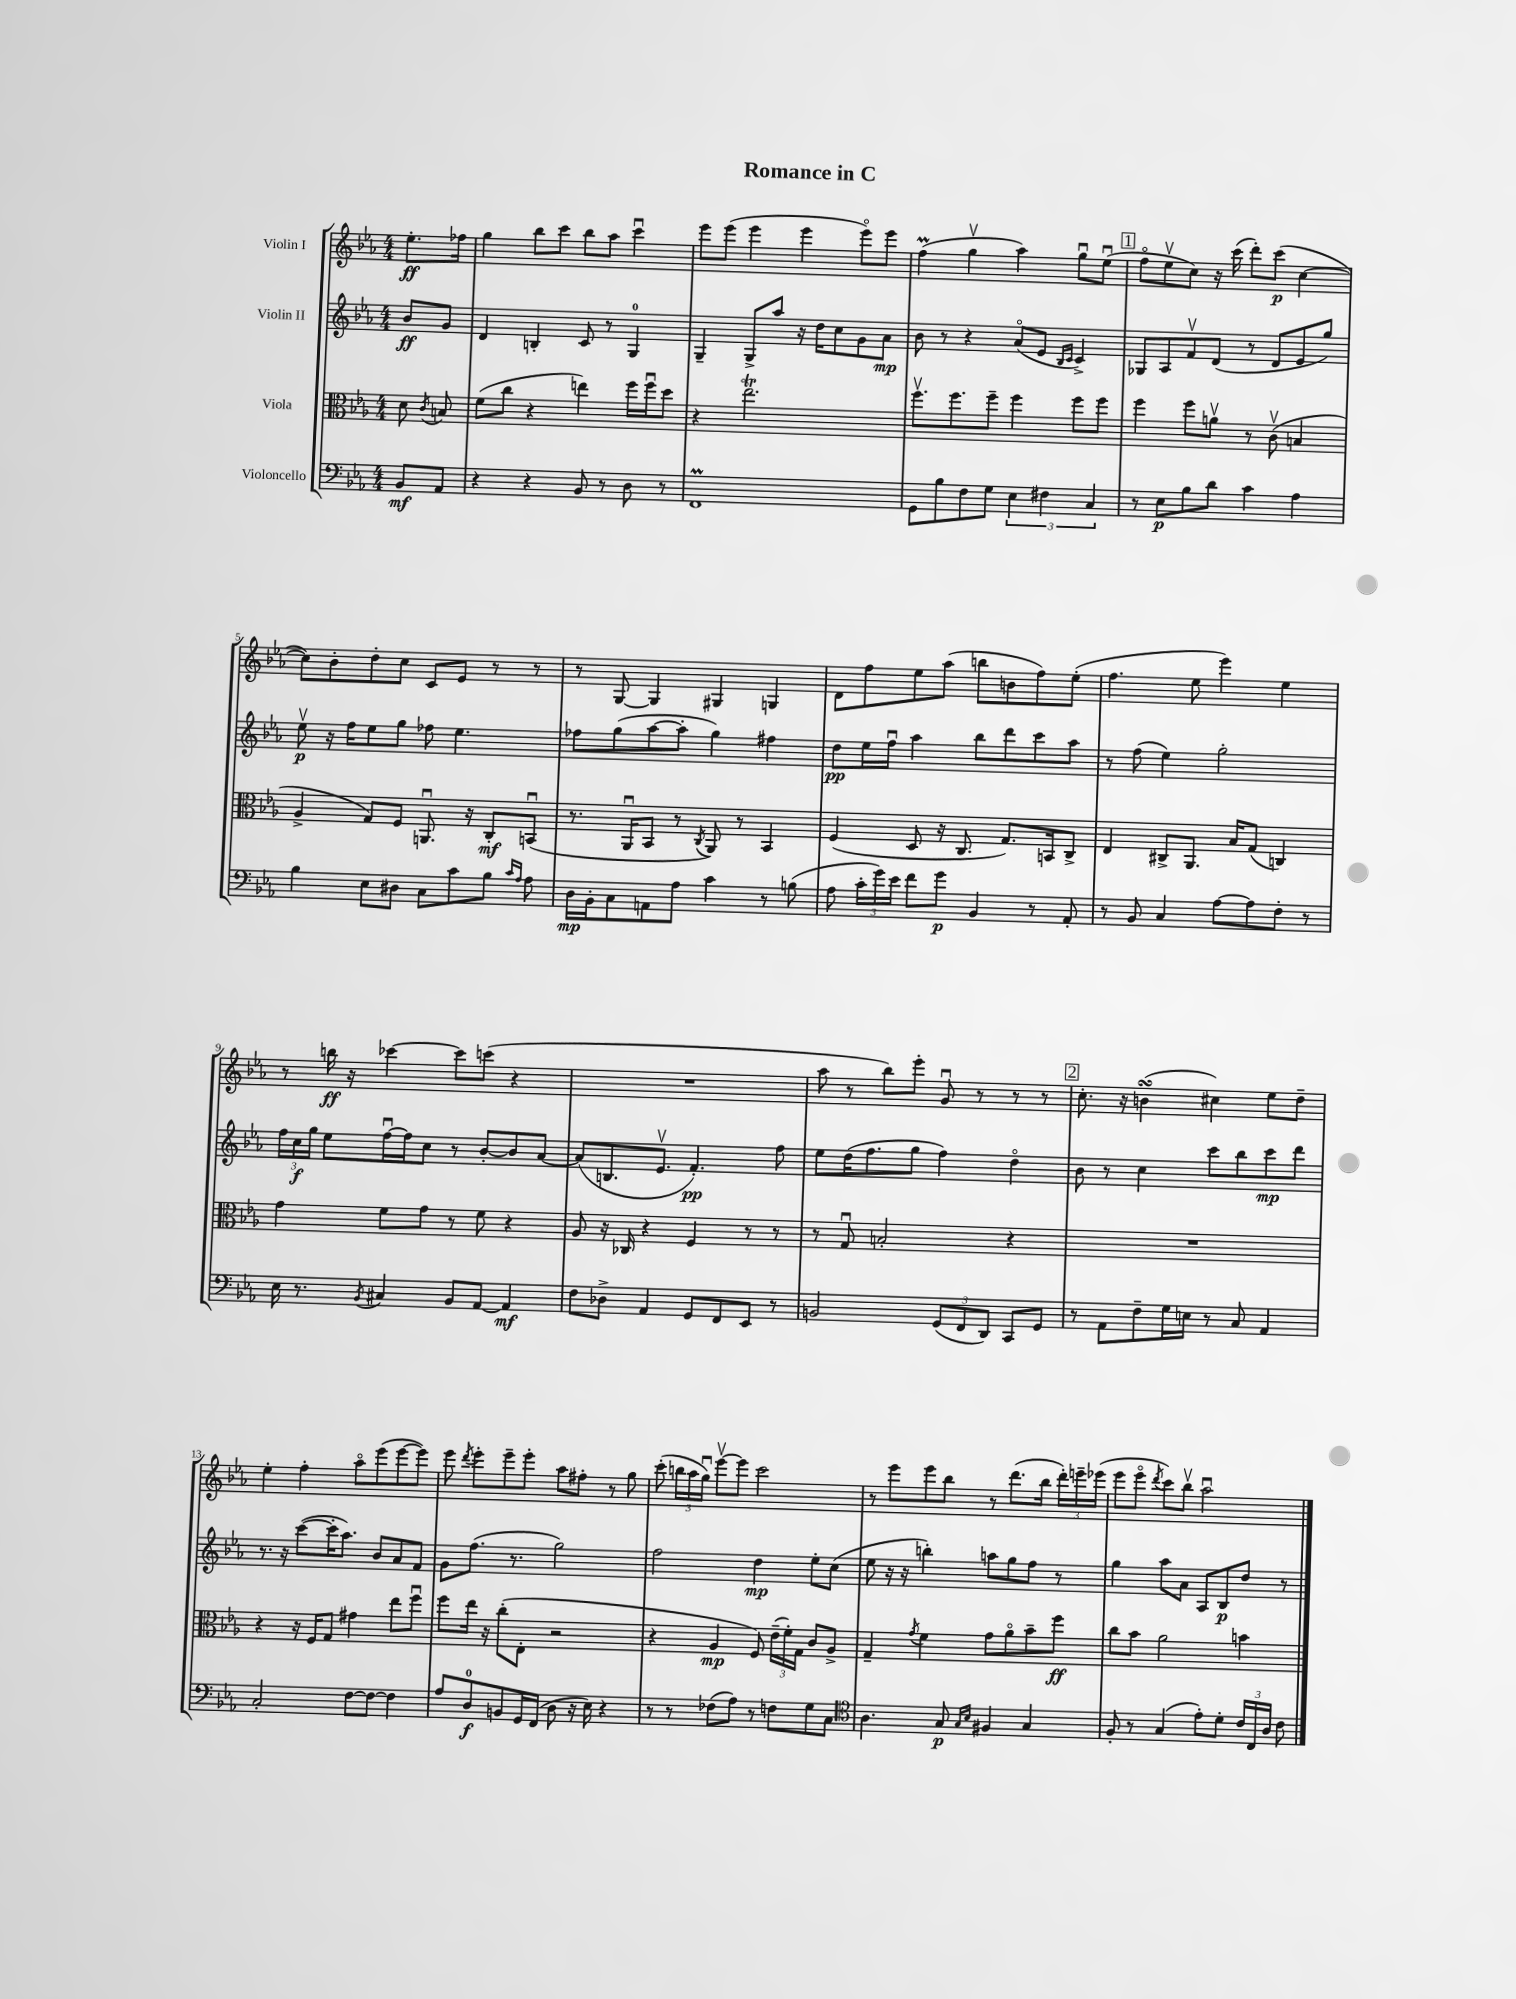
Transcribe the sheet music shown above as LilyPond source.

\header { title = "Romance in C" }
<<
\new StaffGroup <<
\new Staff = "s0" \with { instrumentName = "Violin I" } {
    \clef treble \key ees \major \numericTimeSignature \time 4/4 \partial 4
    \autoBeamOff ees''8.[-.\ff fes''16] |
    g''4 bes''8[ c'''8] bes''8[ aes''8] c'''4\downbow |
    ees'''8[ ees'''8]( ees'''4 ees'''4 ees'''8[\flageolet) ees'''8] |
    f''4\prall( g''4\upbow aes''4) g''8[\downbow ees''8]\downbow( |
    \mark \markup { \box "1" } f''8[\flageolet ees''8\upbow c''8]) r16 c'''16( d'''8[-.) c'''8]\p( c''4~ |
    c''8[) bes'8-. d''8-. c''8] c'8[ ees'8] r8 r8 |
    r8 g8~ g4 gis4 g4 |
    d'8[ f''8 ees''8 aes''8]( b''8[ b'8 f''8) ees''8]-.( |
    f''4. ees''8 ees'''4) ees''4 |
    r8 b''16\ff r16 ces'''4~ ces'''8[ c'''8]( r4 |
    R1 |
    aes''8 r8 bes''8[) ees'''8]-. g'8\downbow r8 r8 r8 |
    \mark \markup { \box "2" } c''8.-. r16 b'4\turn( cis''4) ees''8[ d''8]-- |
    ees''4-. f''4-. aes''8[\flageolet ees'''8( ees'''8~ ees'''8]) |
    ees'''8 \acciaccatura { d'''8 } ees'''8[-. ees'''8-- ees'''8]-. aes''8[ fis''8]-. r8 g''8 |
    c'''8-.( \tuplet 3/2 { b''16[ aes''16 g''16]\downbow) } ees'''8[~\upbow ees'''8] c'''2 |
    r8 ees'''8[ ees'''8 bes''8] r8 d'''8.[( bes''16] \tuplet 3/2 { d'''16[-.) e'''16-- ees'''16]( } |
    ees'''8[ ees'''8]\flageolet \acciaccatura { d'''8 } c'''8[) bes''8]\upbow aes''2\downbow \bar "|." |
}
\new Staff = "s1" \with { instrumentName = "Violin II" } {
    \clef treble \key ees \major \numericTimeSignature \time 4/4 \partial 4
    \autoBeamOff bes'8[\ff g'8] |
    d'4 b4-. c'8 r8 g4-0 |
    g4-- g8[-> aes''8] r16 d''16[ c''8 g'8 aes'8]\mp |
    bes'8 r8 r4 aes'8[\flageolet( ees'8] \grace { bes16[ c'16] } c'4->) |
    \mark \markup { \box "1" } ges8[ aes8 f'8\upbow d'8]( r8 d'8[ ees'8 g''8]) |
    ees''8\upbow\p r16 f''16[ ees''8 g''8] fes''8 ees''4. |
    fes''8[ g''8( aes''8~ aes''8]-. g''4) fis''4 |
    d''8[\pp ees''16 f''16]\downbow aes''4 bes''8[ d'''8 c'''8 aes''8] |
    r8 f''8( ees''4) g''2-. |
    \tuplet 3/2 { f''16[ c''16\f g''16] } ees''8[ f''16~\downbow f''16 c''8] r8 bes'8[~-. bes'8 aes'8]~ |
    aes'8[( b8. ees'8.]\upbow f'4.-.\pp) f''8 |
    ees''8[ d''16( f''8. g''8] f''4) d''4\flageolet |
    \mark \markup { \box "2" } bes'8 r8 c''4 c'''8[ bes''8 c'''8\mp d'''8] |
    r8. r16 c'''8[~( c'''16-. aes''8.]) bes'8[ aes'8 f'8] |
    g'8[ f''8.]( r8. g''2) |
    f''2 d''4\mp ees''8[-. c''8]( |
    ees''8 r16 r16 b''4-.) a''8[ g''8 f''8] r8 |
    g''4 aes''8[ aes'8] aes8[ bes8\p d''8] r8 \bar "|." |
}
\new Staff = "s2" \with { instrumentName = "Viola" } {
    \clef alto \key ees \major \numericTimeSignature \time 4/4 \partial 4
    \autoBeamOff d'8 \acciaccatura { c'8 } b8 |
    f'8[( c''8] r4 e''4) f''16[ f''16\downbow d''8] |
    r4 ees''2.\trill |
    f''8.[\upbow f''8. f''8]-- f''4 f''8[ f''8] |
    \mark \markup { \box "1" } f''4 f''8[ a'8]\upbow r8 c'8\upbow( b4 |
    aes4-> g8[) f8] a,8.\downbow r16 c8[-.\mf b,8]\downbow( |
    r8. aes,16[\downbow bes,8] r8 \acciaccatura { c8 } aes,8) r8 bes,4 |
    f4( d8 r16 c8. g8.[) b,16 c8]-> |
    ees4 cis8[-> aes,8.] bes16[ g8]( c4) |
    g'4 f'8[ g'8] r8 f'8 r4 |
    aes8 r16 ces16 r4 f4 r8 r8 |
    r8 g8\downbow b2-. r4 |
    \mark \markup { \box "2" } R1 |
    r4 r16 f16[ g8] gis'4 ees''8[ f''8]\downbow |
    f''8[ ees''16] r16 c''8[-.( ees8]-. r2 |
    r4 aes4\mp f8) \tuplet 3/2 { ees'16[--( f'16-.) g16] } c'8[ aes8]-> |
    g4-- \acciaccatura { g'8 } f'4 g'8[ aes'8\flageolet bes'8-- f''8]\ff |
    c''8[ bes'8] aes'2 b'4 \bar "|." |
}
\new Staff = "s3" \with { instrumentName = "Violoncello" } {
    \clef bass \key ees \major \numericTimeSignature \time 4/4 \partial 4
    \autoBeamOff bes,8[\mf aes,8] |
    r4 r4 bes,8 r8 d8 r8 |
    f,1\prall |
    g,8[ bes8 f8 g8] \tuplet 3/2 { ees4 fis4 c4 } |
    \mark \markup { \box "1" } r8 ees8[\p bes8 d'8] c'4 aes4 |
    bes4 ees8[ dis8] c8[ c'8 bes8] \grace { c'16[ aes16] } aes8 |
    d16[\mp bes,16-. c8 a,8 aes8] c'4 r8 b8( |
    aes8 \tuplet 3/2 { c'16[-. g'16) ees'16] } f'8[ g'8]\p bes,4 r8 aes,8-. |
    r8 bes,8 c4 aes8[~ aes8 f8]-. r8 |
    ees16 r8. \acciaccatura { bes,8 } cis4 bes,8[ aes,8]~ aes,4\mf |
    f8[ des8]-> aes,4 g,8[ f,8 ees,8] r8 |
    b,2 \tuplet 3/2 { g,8[( f,8 d,8]) } c,8[ g,8] |
    \mark \markup { \box "2" } r8 aes,8[ f8-- g16 e16] r8 c8 aes,4 |
    c2-. f8[~ f8]~ f4 |
    aes8[ d8-0\f b,8 g,16 f,16]( d8 r16 ees16) r4 |
    r8 r8 fes8[( aes8]) r8 f8[ g8 c8] |
    \clef tenor aes4. g8\p \grace { g16[ bes16] } fis4 g4 |
    f8-. r8 g4( ees'8[-.) d'8]-. \tuplet 3/2 { c'16[ c16 aes16] } c'8 \bar "|." |
}
>>
>>
